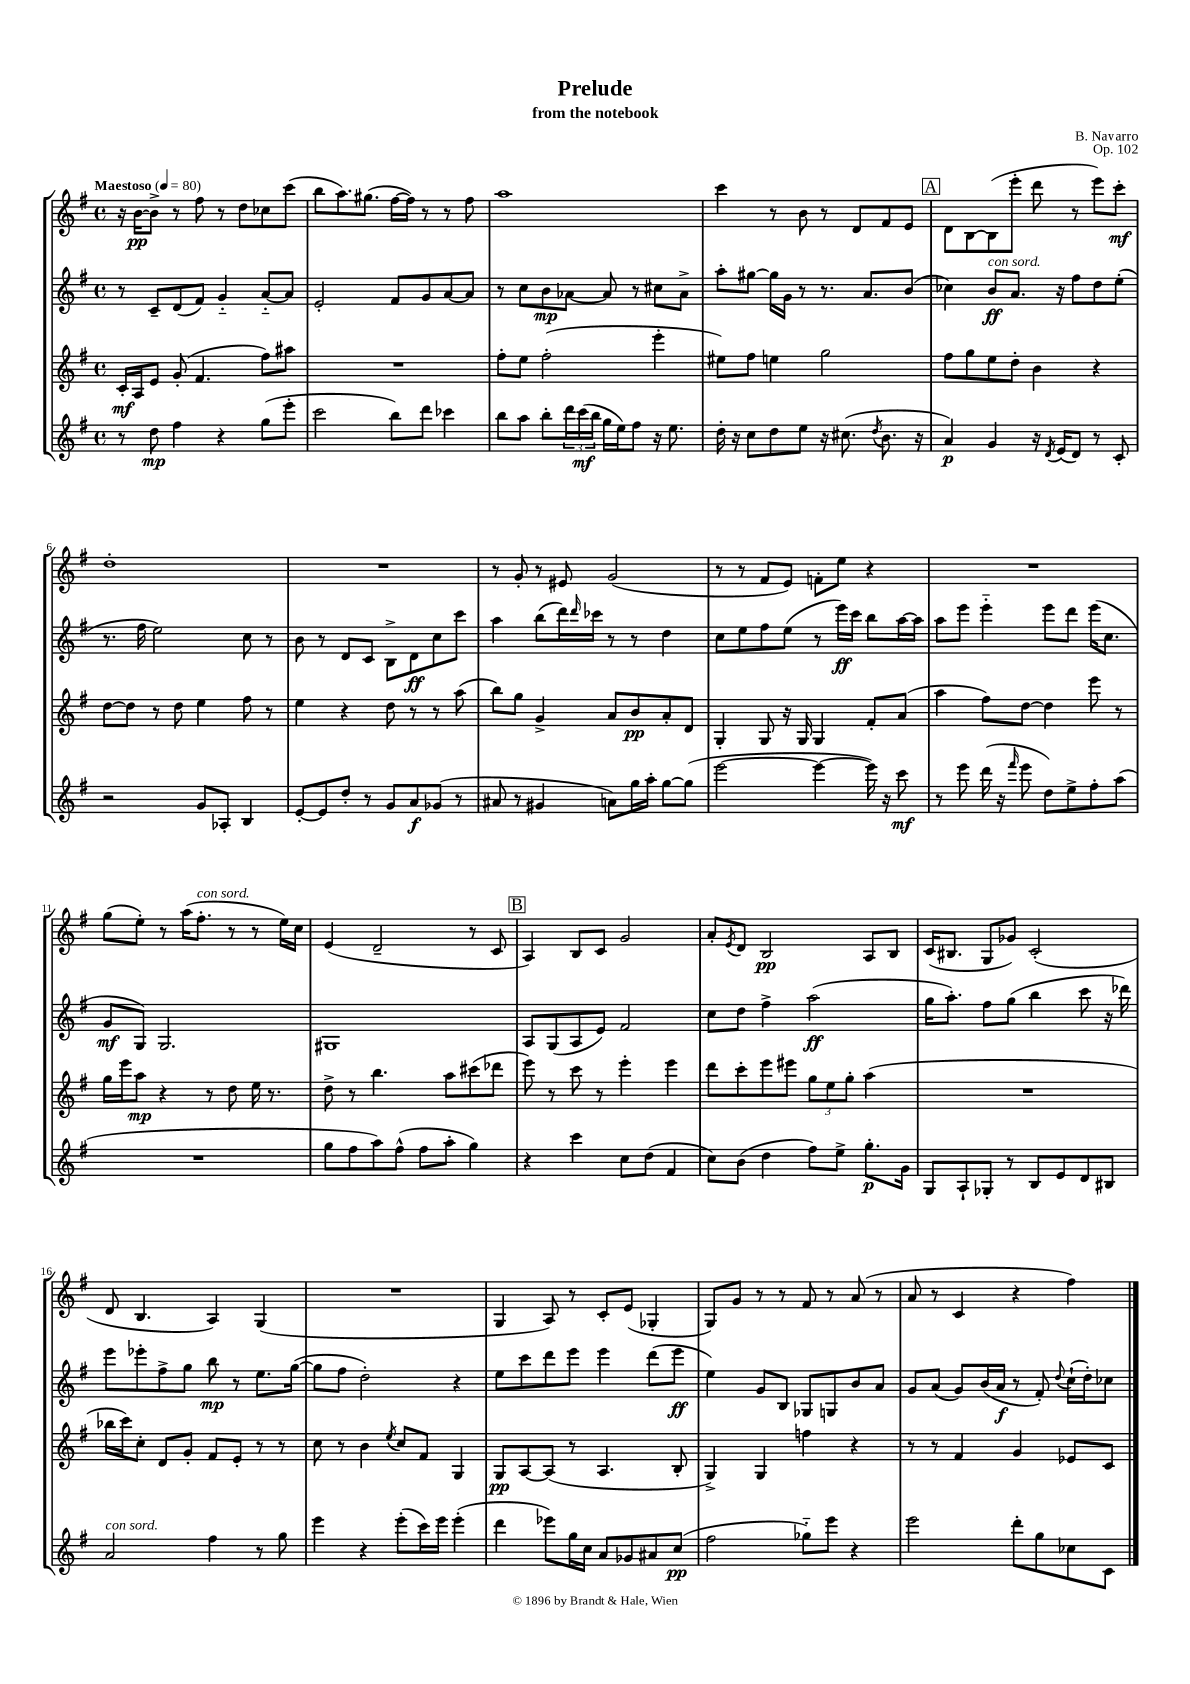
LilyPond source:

\header { title = "Prelude" composer = "B. Navarro" subtitle = "from the notebook" opus = "Op. 102" }
<<
\new StaffGroup <<
\new Staff = "s0" {
    \clef treble \key g \major \defaultTimeSignature \time 4/4 \tempo "Maestoso" 4 = 80
    r16 b'16~\pp b'8-> r8 fis''8 r8 d''8 ces''8 c'''8( |
    b''8 a''8.) gis''8.( fis''16~ fis''16) r8 r8 fis''8 |
    a''1 |
    c'''4 r8 b'8 r8 d'8 fis'8 e'8 |
    \mark \markup { \box "A" } d'8 b8~ b8( e'''8-. d'''8 r8 e'''8) c'''8-.\mf |
    d''1-. |
    R1 |
    r8 g'8-. r8 eis'8 g'2( |
    r8 r8 fis'8 e'8) f'8-. e''8 r4 |
    R1 |
    g''8( e''8-.) r8 a''16( fis''8.-.^\markup { \italic "con sord." } r8 r8 e''16) c''16 |
    e'4( d'2-- r8 c'8 |
    \mark \markup { \box "B" } a4) b8 c'8 g'2 |
    a'8-. \acciaccatura { e'8 } d'8 b2\pp a8 b8 |
    c'16( bis8. g8 ges'8) c'2-.( |
    d'8 b4. a4) g4( |
    R1 |
    g4 a8) r8 c'8-. e'8( ges4-. |
    g8) g'8 r8 r8 fis'8 r8 a'8( r8 |
    a'8 r8 c'4 r4 fis''4) \bar "|." |
}
\new Staff = "s1" {
    \clef treble \key g \major \defaultTimeSignature \time 4/4
    r8 c'8-- d'8( fis'8) g'4-_ a'8~-_ a'8 |
    e'2-. fis'8 g'8 a'8~ a'8 |
    r8 c''8 b'8\mp aes'8~ aes'8 r8 cis''8 aes'8-> |
    a''8-. gis''8~ gis''16 g'16 r8 r8. a'8. b'8( |
    \mark \markup { \box "A" } ces''4) b'8\ff^\markup { \italic "con sord." } a'8. r16 fis''8 d''8 e''8-.( |
    r8. fis''16 e''2) c''8 r8 |
    b'8 r8 d'8 c'8 b8-> d'8\ff c''8 c'''8 |
    a''4 b''8( d'''16) \grace { d'''16 } ces'''16 r8 r8 d''4 |
    c''8 e''8 fis''8 e''8( r8 e'''16\ff) c'''16 b''8 a''16~ a''16 |
    a''8 e'''8 e'''4-_ e'''8 d'''8 e'''16( c''8. |
    g'8\mf g8) g2. |
    gis1 |
    \mark \markup { \box "B" } a8 g8( a8 e'8) fis'2 |
    c''8 d''8 fis''4-> a''2\ff( |
    g''16 a''8.-.) fis''8 g''8( b''4 c'''8 r16 des'''16) |
    e'''8 ees'''8-. fis''8-> g''8 b''8\mp r8 e''8. g''16~( |
    g''8 fis''8 d''2-.) r4 |
    e''8 c'''8 d'''8 e'''8 e'''4 d'''8( e'''8\ff |
    e''4) g'8 b8 ges8 g8 b'8 a'8 |
    g'8 a'8( g'8) b'16( a'16\f r8 fis'8-.) \appoggiatura { d''8 } c''16-!( d''16-.) ces''8 \bar "|." |
}
\new Staff = "s2" {
    \clef treble \key g \major \defaultTimeSignature \time 4/4
    c'16-.\mf a16 e'8 g'8-.( fis'4. fis''8) ais''8 |
    R1 |
    fis''8-. e''8 fis''2-.( e'''4-. |
    eis''8) fis''8 e''4 g''2 |
    \mark \markup { \box "A" } fis''8 g''8 e''8 d''8-. b'4 r4 |
    d''8~ d''8 r8 d''8 e''4 fis''8 r8 |
    e''4 r4 d''8 r8 r8 a''8( |
    b''8) g''8 g'4-> a'8 b'8\pp a'8-. d'8 |
    g4-. g8 r16 g16 g4 fis'8-. a'8( |
    a''4 fis''8) d''8~ d''4 e'''8 r8 |
    g''16 e'''16 a''8\mp r4 r8 d''8 e''16 r8. |
    d''8-> r8 b''4. a''8 cis'''8( des'''8 |
    \mark \markup { \box "B" } e'''8) r8 c'''8 r8 e'''4-. e'''4 |
    d'''8 c'''8-. e'''8 eis'''8 \tuplet 3/2 { g''8 e''8 g''8-. } a''4( |
    R1 |
    bes''16 c'''16) c''8-. d'8 g'8-. fis'8 e'8-. r8 r8 |
    c''8 r8 b'4 \acciaccatura { e''8 } c''8 fis'8 g4 |
    g8\pp a8~ a8( r8 a4. b8-. |
    g4->) g4 f''4 r4 |
    r8 r8 fis'4 g'4 ees'8 c'8 \bar "|." |
}
\new Staff = "s3" {
    \clef treble \key g \major \defaultTimeSignature \time 4/4
    r8 d''8\mp fis''4 r4 g''8( e'''8-. |
    c'''2 b''8) d'''8 ces'''4 |
    b''8 a''8 b''8-. \tuplet 3/2 { d'''16 c'''16\mf( b''16 } g''16 e''16) fis''8 r16 e''8. |
    d''16-. r16 c''8 d''8 e''8 r16 cis''8.( \acciaccatura { d''8 } b'8. r16 |
    \mark \markup { \box "A" } a'4\p) g'4 r16 \acciaccatura { d'8 } e'16( d'8) r8 c'8-. |
    r2 g'8 aes8-. b4 |
    e'8~-. e'8 d''8-. r8 g'8 a'8\f ges'8( r8 |
    ais'8 r8 gis'4 a'8) g''16 a''16-. g''8~ g''8( |
    e'''2~ e'''4~ e'''16) r16 c'''8\mf |
    r8 e'''8 d'''16( r16 \grace { fis'''16 } e'''8 d''8) e''8-> fis''8-. a''8( |
    R1 |
    g''8 fis''8 a''8) fis''8-^( fis''8 a''8-. g''4) |
    \mark \markup { \box "B" } r4 c'''4 c''8 d''8( fis'4 |
    c''8) b'8( d''4 fis''8) e''8-> g''8.-.\p g'16 |
    g8 a8-! ges8-. r8 b8 e'8 d'8 bis8 |
    a'2^\markup { \italic "con sord." } fis''4 r8 g''8 |
    e'''4 r4 e'''8-.( c'''16) e'''16 e'''4-.( |
    d'''4 ees'''8) g''16 c''16 a'8 ges'8 ais'8 c''8\pp( |
    fis''2 ges''8-_) e'''8 r4 |
    e'''2 d'''8-. g''8 ces''8 c'8 \bar "|." |
}
>>
>>
